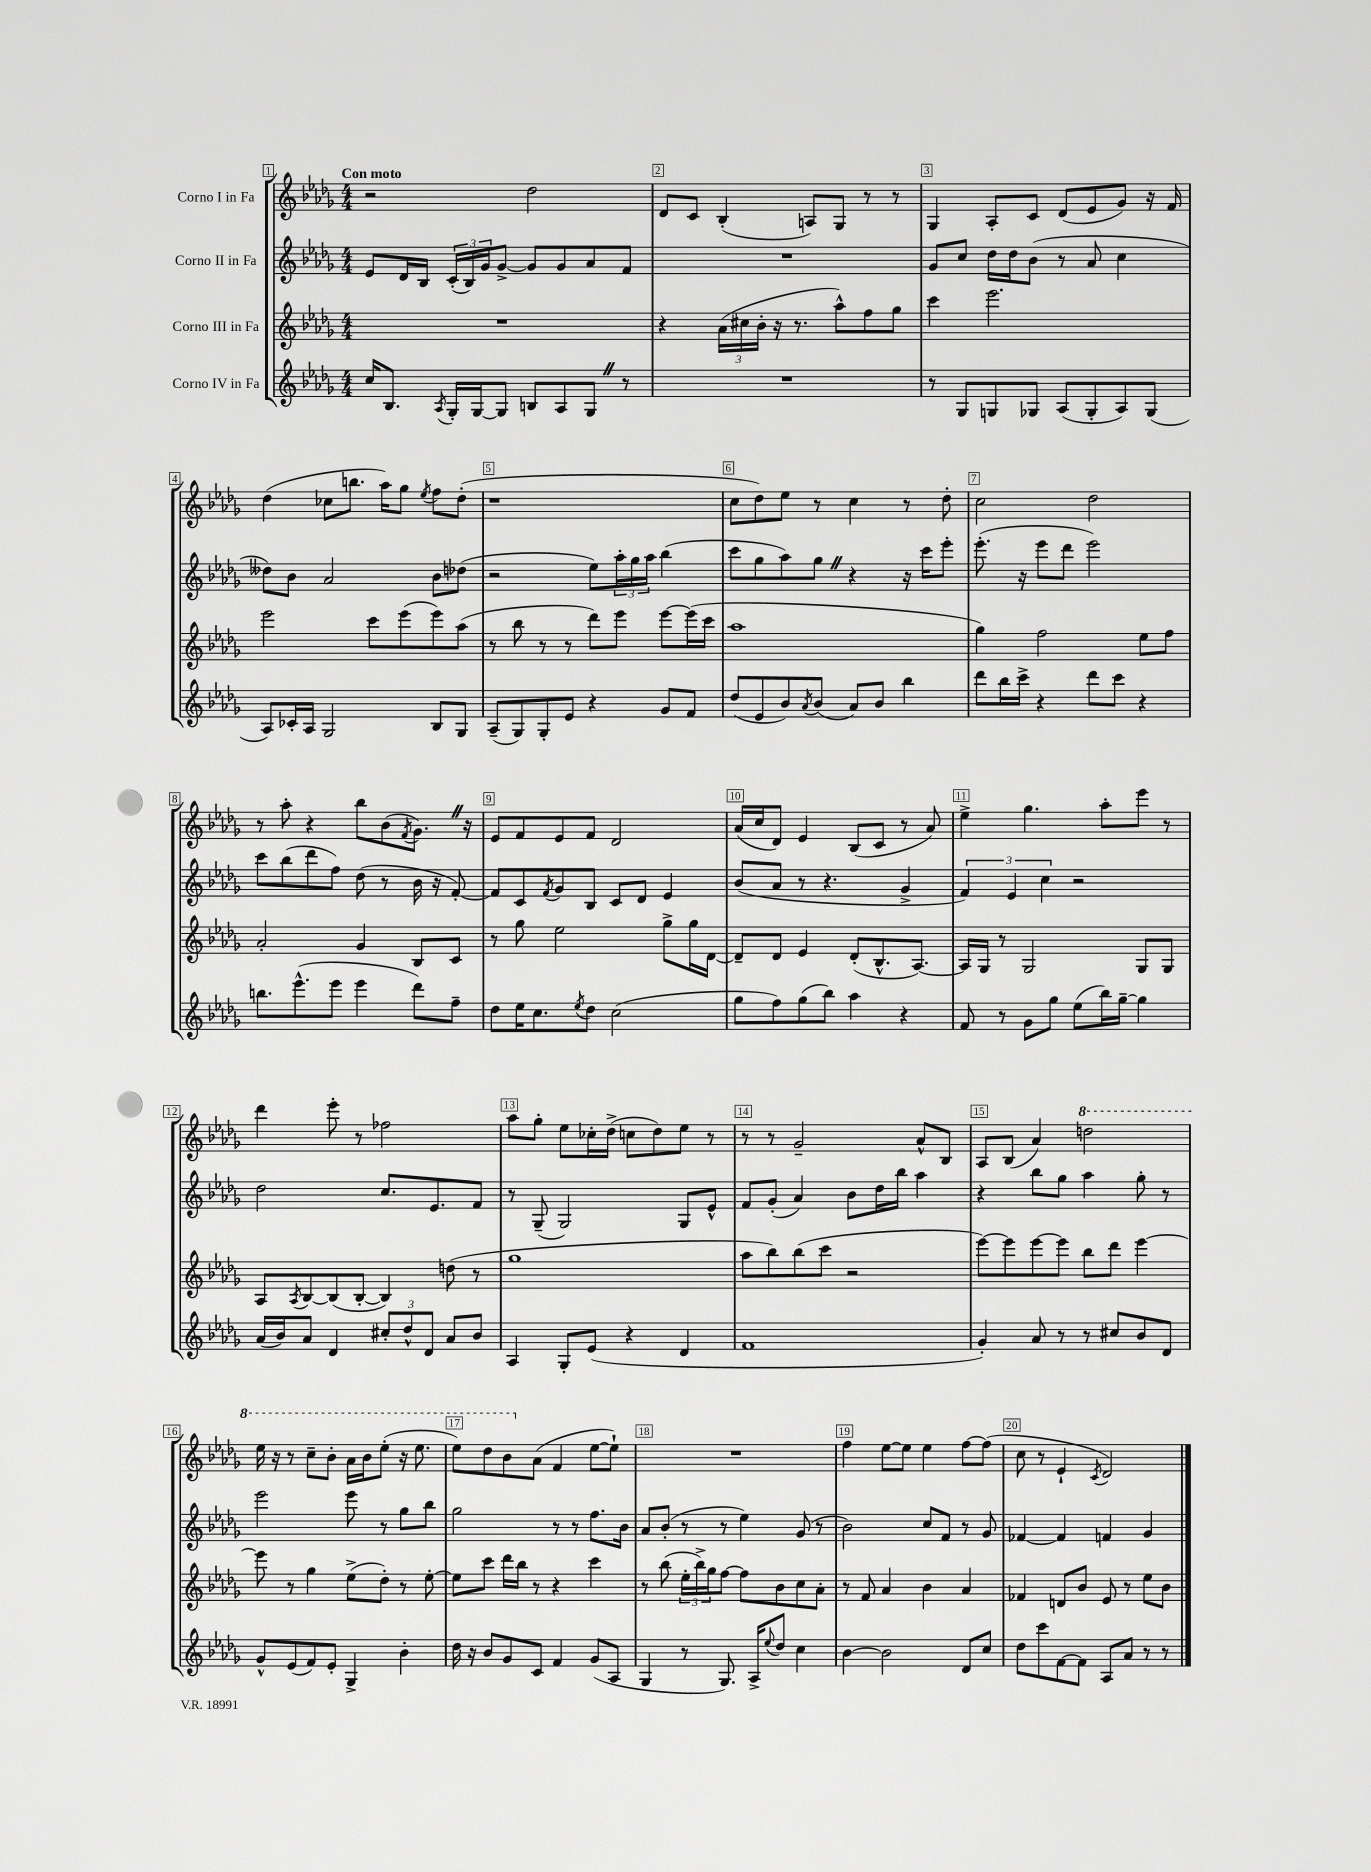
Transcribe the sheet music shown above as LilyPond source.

<<
\new StaffGroup <<
\new Staff = "s0" \with { instrumentName = "Corno I in Fa" } {
    \clef treble \key des \major \numericTimeSignature \time 4/4 \tempo "Con moto"
    r2 des''2 |
    des'8 c'8 bes4-.( a8) ges8 r8 r8 |
    ges4 aes8-. c'8 des'8( ees'8 ges'8) r16 f'16 |
    des''4( ces''8 b''8. aes''16) ges''8 \acciaccatura { ees''8 } f''8 des''8-.( |
    r1 |
    c''8 des''8) ees''8 r8 c''4 r8 des''8-. |
    c''2 des''2 |
    r8 aes''8-. r4 bes''8 bes'8( \acciaccatura { f'8 } ges'8.) \once \override BreathingSign.text = \markup { \musicglyph "scripts.caesura.straight" } \breathe r16 |
    ees'8 f'8 ees'8 f'8 des'2 |
    aes'16( c''16 des'8) ees'4 bes8( c'8 r8 aes'8) |
    ees''4-> ges''4. aes''8-. ees'''8 r8 |
    des'''4 ees'''8-. r8 fes''2 |
    aes''8 ges''8-. ees''8 ces''16-. des''16->( c''8 des''8) ees''8 r8 |
    r8 r8 ges'2-- aes'8-^ bes8 |
    aes8 bes8( aes'4) \ottava #1 d'''2 |
    ees'''16 r16 r8 c'''8-- bes''8-. aes''16 bes''16 ees'''8-.( r16 ees'''8. |
    ees'''8) des'''8 bes''8 \ottava #0 aes'8( f'4 ees''8~ ees''8-!) |
    R1 |
    f''4 ees''8~ ees''8 ees''4 f''8~ f''8( |
    c''8 r8 ees'4-! \acciaccatura { c'8 } des'2) \bar "|." |
}
\new Staff = "s1" \with { instrumentName = "Corno II in Fa" } {
    \clef treble \key des \major \numericTimeSignature \time 4/4
    ees'8 des'16 bes16 \tuplet 3/2 { c'16-.( bes16) ges'16 } ges'8~-> ges'8 ges'8 aes'8 f'8 |
    R1 |
    ges'8 c''8 des''16 des''16 bes'8( r8 aes'8 c''4 |
    deses''8) bes'8 aes'2 bes'8 des''8( |
    r2 ees''8) \tuplet 3/2 { aes''16-. ges''16 aes''16 } bes''4( |
    c'''8 ges''8 aes''8) ges''8 \once \override BreathingSign.text = \markup { \musicglyph "scripts.caesura.straight" } \breathe r4 r16 c'''16 ees'''8-. |
    ees'''8.-.( r16 ees'''8 des'''8 ees'''2) |
    c'''8 bes''8( des'''8 f''8) des''8( r8 bes'16 r16 f'8~-.) |
    f'8 c'8 \acciaccatura { f'8 } ges'8 bes8 c'8 des'8 ees'4 |
    bes'8( aes'8 r8 r4. ges'4-> |
    \tuplet 3/2 { f'4) ees'4 c''4 } r2 |
    des''2 c''8. ees'8. f'8 |
    r8 ges8--( ges2) ges8 ees'8-^ |
    f'8 ges'8-.( aes'4) bes'8 des''16 bes''16 aes''4 |
    r4 bes''8 ges''8 aes''4 ges''8-. r8 |
    ees'''2 ees'''8 r8 ges''8 bes''8 |
    ges''2 r8 r8 f''8. bes'16 |
    aes'8 bes'8-.( r8 r8 ees''4) ges'8( r8 |
    bes'2) c''8 f'8 r8 ges'8 |
    fes'4~ fes'4 f'4 ges'4 \bar "|." |
}
\new Staff = "s2" \with { instrumentName = "Corno III in Fa" } {
    \clef treble \key des \major \numericTimeSignature \time 4/4
    R1 |
    r4 \tuplet 3/2 { aes'16( cis''16 bes'16-. } r16 r8. aes''8-^) f''8 ges''8 |
    c'''4 ees'''2. |
    ees'''2 c'''8 ees'''8( ees'''8) aes''8( |
    r8 bes''8 r8 r8 des'''8) ees'''8 ees'''8~ ees'''16( c'''16 |
    aes''1 |
    ges''4) f''2 ees''8 f''8 |
    aes'2-. ges'4 bes8 c'8 |
    r8 ges''8 ees''2 ges''8-> ges''16 des'16~ |
    des'8-- des'8 ees'4 des'8-.( bes8.-^ aes8.~) |
    aes16 ges16 r8 ges2 ges8 ges8 |
    aes8 \acciaccatura { aes8 } bes8~ bes8( bes8~-. bes4) d''8( r8 |
    ges''1 |
    aes''8 bes''8) bes''8( c'''8 r2 |
    ees'''8~) ees'''8 ees'''8~ ees'''8 bes''8 des'''8 ees'''4~ |
    ees'''8 r8 ges''4 ees''8->( des''8-.) r8 ees''8~-. |
    ees''8 c'''8 des'''16 bes''16 r8 r4 c'''4 |
    r8 bes''8( \tuplet 3/2 { ees''16-. bes''16->) ges''16 } f''8~ f''8 bes'8 c''8 aes'8-. |
    r8 f'8 aes'4 bes'4 aes'4 |
    fes'4 d'8 bes'8 ees'8 r8 ees''8 bes'8 \bar "|." |
}
\new Staff = "s3" \with { instrumentName = "Corno IV in Fa" } {
    \clef treble \key des \major \numericTimeSignature \time 4/4
    c''16 bes8. \acciaccatura { aes8 } ges16-. ges16~ ges8 b8 aes8 ges8 \once \override BreathingSign.text = \markup { \musicglyph "scripts.caesura.straight" } \breathe r8 |
    R1 |
    r8 ges8 g8 ges8 aes8( ges8-. aes8) ges8( |
    aes8) ces'16-. aes16 ges2 bes8 ges8 |
    aes8--( ges8) ges8-. ees'8 r4 ges'8 f'8 |
    des''8( ees'8 bes'8) \acciaccatura { aes'8 } bes'8( aes'8) bes'8 bes''4 |
    des'''8 bes''16 c'''16-> r4 des'''8 c'''8 r4 |
    b''8. ees'''8.-^( ees'''8 ees'''4 des'''8) f''8-- |
    des''8 ees''16 c''8. \acciaccatura { ees''8 } des''8 c''2( |
    ges''8 f''8) ges''8( bes''8) aes''4 r4 |
    f'8 r8 ges'8 ges''8 ees''8( bes''16) ges''16~-- ges''4 |
    aes'16( bes'16) aes'8 des'4 \tuplet 3/2 { cis''8-. des''8-^ des'8 } aes'8 bes'8 |
    aes4 ges8-. ees'8( r4 des'4 |
    f'1 |
    ges'4-.) aes'8 r8 r8 cis''8 bes'8 des'8 |
    ges'8-^ ees'8( f'8) ees'8-. ges4-> bes'4-. |
    des''16 r16 bes'8 ges'8 c'8 f'4 ges'8( aes8 |
    ges4 r8 ges8.) aes16-> \appoggiatura { ees''8 } des''8 c''4 |
    bes'4~ bes'2 des'8 c''8 |
    des''8 c'''8 f'8~ f'8 aes8 aes'8 r8 r8 \bar "|." |
}
>>
>>
\layout { \context { \Score \override BarNumber.break-visibility = ##(#f #t #t) barNumberVisibility = #all-bar-numbers-visible \override BarNumber.stencil = #(make-stencil-boxer 0.1 0.3 ly:text-interface::print) } }
